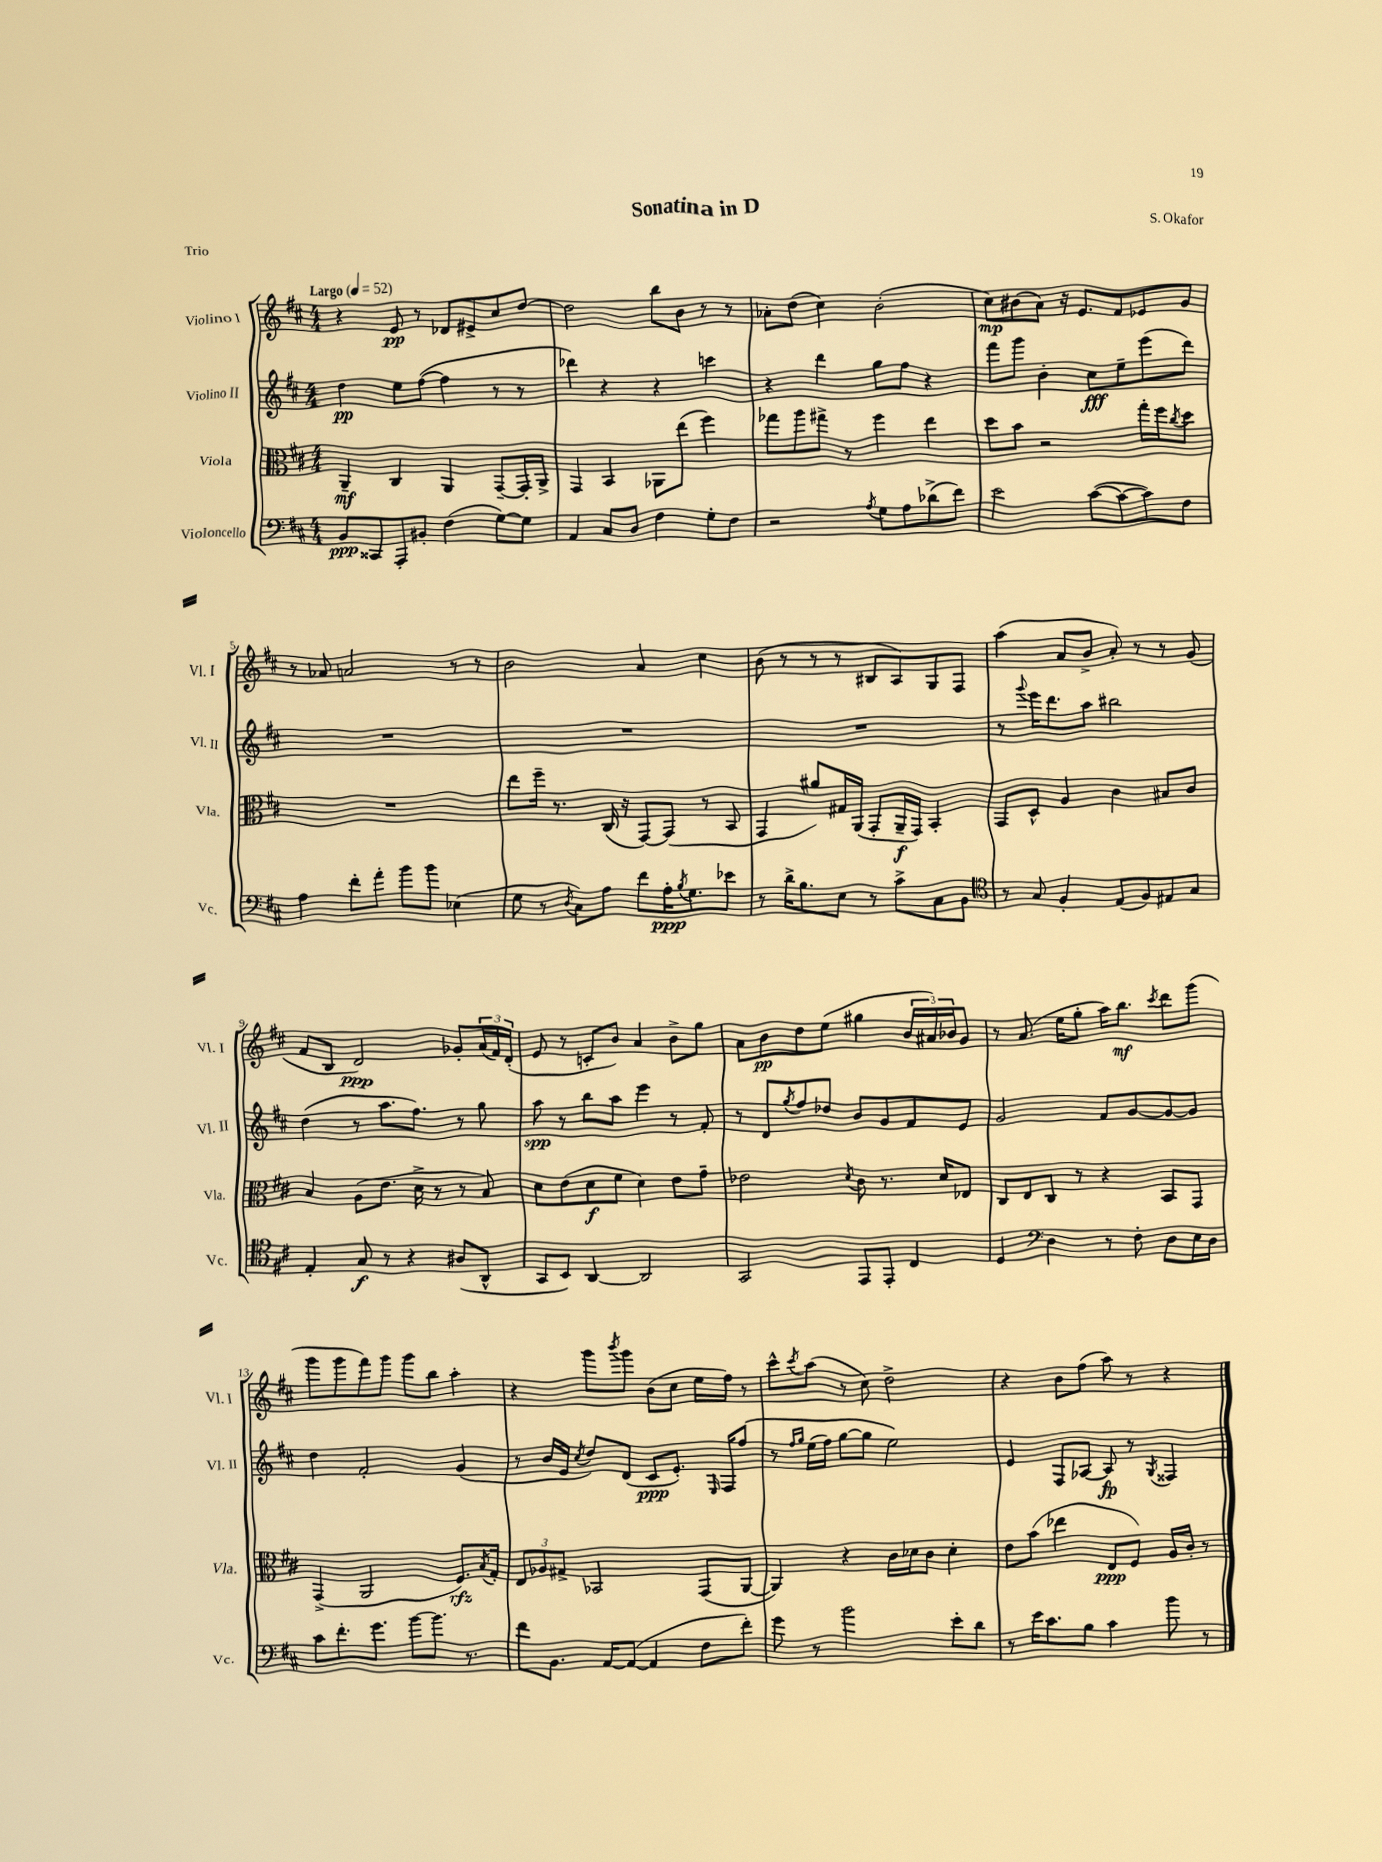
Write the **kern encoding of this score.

**kern	**kern	**kern	**kern
*staff4	*staff3	*staff2	*staff1
*clefF4	*clefC3	*clefG2	*clefG2
*k[f#c#]	*k[f#c#]	*k[f#c#]	*k[f#c#]
*M4/4	*M4/4	*M4/4	*M4/4
*MM52	*MM52	*MM52	*MM52
8BB/L	4AA~/	4dd\	4r
8CC##/	.	.	.
8AAA'/	4C#/	8ee\L	8e/
8BB#'/J	.	([8ff#\J	8r
(4F#\	4AA/	4ff#\]	8d-/L
.	.	.	8e#^/
[8G\L)	[8GG~/L	8r	8cc#/
8G\]J	16GG'/]L	8r	[8dd/J
.	16AA^/JJ	.	.
=	=	=	=
4AA/	4GG/	4ddd-\)	2dd\]
8C#/L	4BB/	4r	.
8D/J	.	.	.
4F#\	8AA-\L	4r	8bb\L
.	(8ee\J	.	8b\J
8G'\L	4ff#\)	4ccc\	8r
8F#\J	.	.	8r
=	=	=	=
2r	8gg-\L	4r	8a-'\L
.	8aa\	.	(8dd\J
.	8gg#^\J	4ddd\	4cc#\)
.	8r	.	.
8qA/	.	.	.
8G\L	4ff#\	8gg\L	(2b'\
8A\	.	8ff#\J	.
(8d-^\	4ee\	4r	.
8f#\J)	.	.	.
=	=	=	=
2e\	8dd\L	8fff#\L	8cc#\L)
.	8b\J	8ggg\J	(8b#\
.	2r	4b'\	8a\J)
.	.	.	16r
.	.	.	8.e/L
([8c#\L	.	8cc#\L	.
8c#\_	.	8ee~\	8f#/
8c#\])	16gg'\LL	(8eee\	8e-/
.	16ff#\J	.	.
.	8qcc#/	.	.
8F#\J	8dd\J	8ddd\J)	8g/J
=	=	=	=
4A\	1r	1r	8r
.	.	.	8a-/
8f#'\L	.	.	2a/
8a'\J	.	.	.
8b\L	.	.	.
8b\J	.	.	.
(4E-\	.	.	8r
.	.	.	8r
=	=	=	=
8G\	8ee\L	1r	2b\
8r	16ff#~\Jk	.	.
.	8.r	.	.
8qD/	.	.	.
8C#\L)	.	.	.
8A\J	(16C#/	.	.
.	16r	.	.
8f#\L	[8GG/L)	.	4a/
16A'\K	(8GG/]J	.	.
8qB/	.	.	.
8.G\	.	.	.
.	8r	.	4cc#\
8e-\J	8BB/	.	.
=	=	=	=
8r	4GG/	1r	(8b\
16d^\LK	.	.	8r
8.B\	.	.	.
.	8a#/L)	.	8r
8E\J	16G#/L	.	8r
.	(16AA/JJ	.	.
8r	8GG'/L	.	8B#/L
8c#^\L	16AA~/L	.	8A/)
.	16GG/JJ)	.	.
8C#\	4BB'/	.	8G/
8BB\J	.	.	8F#/J
=	=	=	=
*clefC4	*	*	*
8r	8GG/L	8r	(4aa\
.	.	8qqggg/	.
8G/	8D^^/J	16eee\LK	.
.	.	8.ddd\	.
4F#'/	4A/	.	8a/L
.	.	8aa\J	8b^/J
(8E/L	4c#\	2bb#\	8a'/)
8F#/)	.	.	8r
8E#/	8B#/L	.	8r
8G/J	8c#/J	.	(8g/
=	=	=	=
4E'/	4B/	(4dd\	8f#/L
.	.	.	8B/J
8G/	(8A\L	8r	2d/)
8r	8.e\J	8.aa\L	.
4r	.	.	.
.	16d^\	8.ff#\J)	.
.	8r	.	.
(8A#/L	8r	8r	8g-'/L
8AA^^/J	8B/)	8gg\	(24a/L
.	.	.	24f#/)
.	.	.	(24d'/JJ
=	=	=	=
8GG/L	8d\L	8aa\	8e/
8BB/J)	(8e\	8r	8r
[4AA/	8d\	8bb\L	8c'/L
.	8f#\J	8aa\J	8b/J)
2AA/]	4d\)	4eee\	4a/
.	8e\L	8r	8b^\L
.	8g~\J	8f#'/	8gg\J
=	=	=	=
2GG/	2e-\	8r	8a\L
.	.	8d/L	8b\
.	.	8qgg/	.
.	.	8ff#/	8dd\
.	.	8dd-/J	(8ee\J
.	8qd/	.	.
8EE/L	8c#\	8b/L	4gg#\
8EE'/J	8.r	8g/	.
4C#/	.	8f#/	24b/LL
.	.	.	24a#/)
.	16d/LK	.	.
.	.	.	24b-/J
.	8E-/J	8e/J	8g/J
=	=	=	=
4D/	8C#/L	2g/	8r
.	8E/	.	(8.a/
*clefF4	*	*	*
4D\	8C#/J	.	.
.	.	.	16ee\LK
.	8r	.	8gg'\J
8r	4r	8f#/L	16aa\LK)
.	.	.	8.bb\J
8F#'\	.	[8g/	.
.	.	.	8qccc#/
8D\L	8BB/L	8g/_	8ddd\L
16E\L	8GG/J	8g/]J	(8ggg\J
16D\JJ	.	.	.
=	=	=	=
8c#\L	(4GG^/	4dd\	8ggg\L
8.f#'\	.	.	8ggg\
.	2AA/	2f#'/	8fff#\)
8.g\J	.	.	.
.	.	.	8ggg\J
[8b\L	.	.	8ggg\L
8.b\]J	.	.	8bb\J
.	8.F#/L)	(4g/	4aa'\
8.r	.	.	.
.	8qB/	.	.
.	16G'/Jk	.	.
=	=	=	=
8f#\L	12E/L	8r	4r
.	12A-/	.	.
8.BB\J	.	16b/LL	.
.	12G#^/J	.	.
.	.	16e/JJ	.
.	.	8qcc#/	.
.	2BB-/	8dd/L)	8ggg\L
[16AA/LK	.	.	.
.	.	.	8qbbb/
(8AA/_J	.	(8d/J	8ggg\J
4AA/]	.	8c#/L	(8b\L
.	.	8.e'/J)	8cc#\J
8F#\L	(8GG/L	.	16ee\LL
.	.	16qqE/	.
.	.	16F#/LK	16ff#\JJ)
8f#'\J)	[8AA/J	&(8ff#/J	8r
=	=	=	=
8g\	4AA/])	8r	8ccc#^^\L
.	.	16qqff#/LL	.
.	.	16qqgg/JJ	8qccc#/
8r	.	(16ee\LL	(8aa\J
.	.	16ff#\JJ)	.
2b\	4r	[8gg\L	8r
.	.	8gg\]J	8cc#\)
.	16c#\LL	2ee\&)	2dd^\
.	16d-\J	.	.
.	8c#\J	.	.
8e'\L	4d-'\	.	.
8d\J	.	.	.
=	=	=	=
8r	8e\L	4e/	4r
16e\LK	(8b\J	.	.
8.c#\	.	.	.
.	4ee-\	8F#/L	8b\L
8B\J	.	[8A-/J	(8ff#\J
4c#\	8E/L	8A-/]	8aa\)
.	8F#/J)	8r	8r
.	.	8qG/	.
8b\	16A/LL	4F##/	4r
.	16c#'/JJ	.	.
8r	8r	.	.
==	==	==	==
*-	*-	*-	*-
